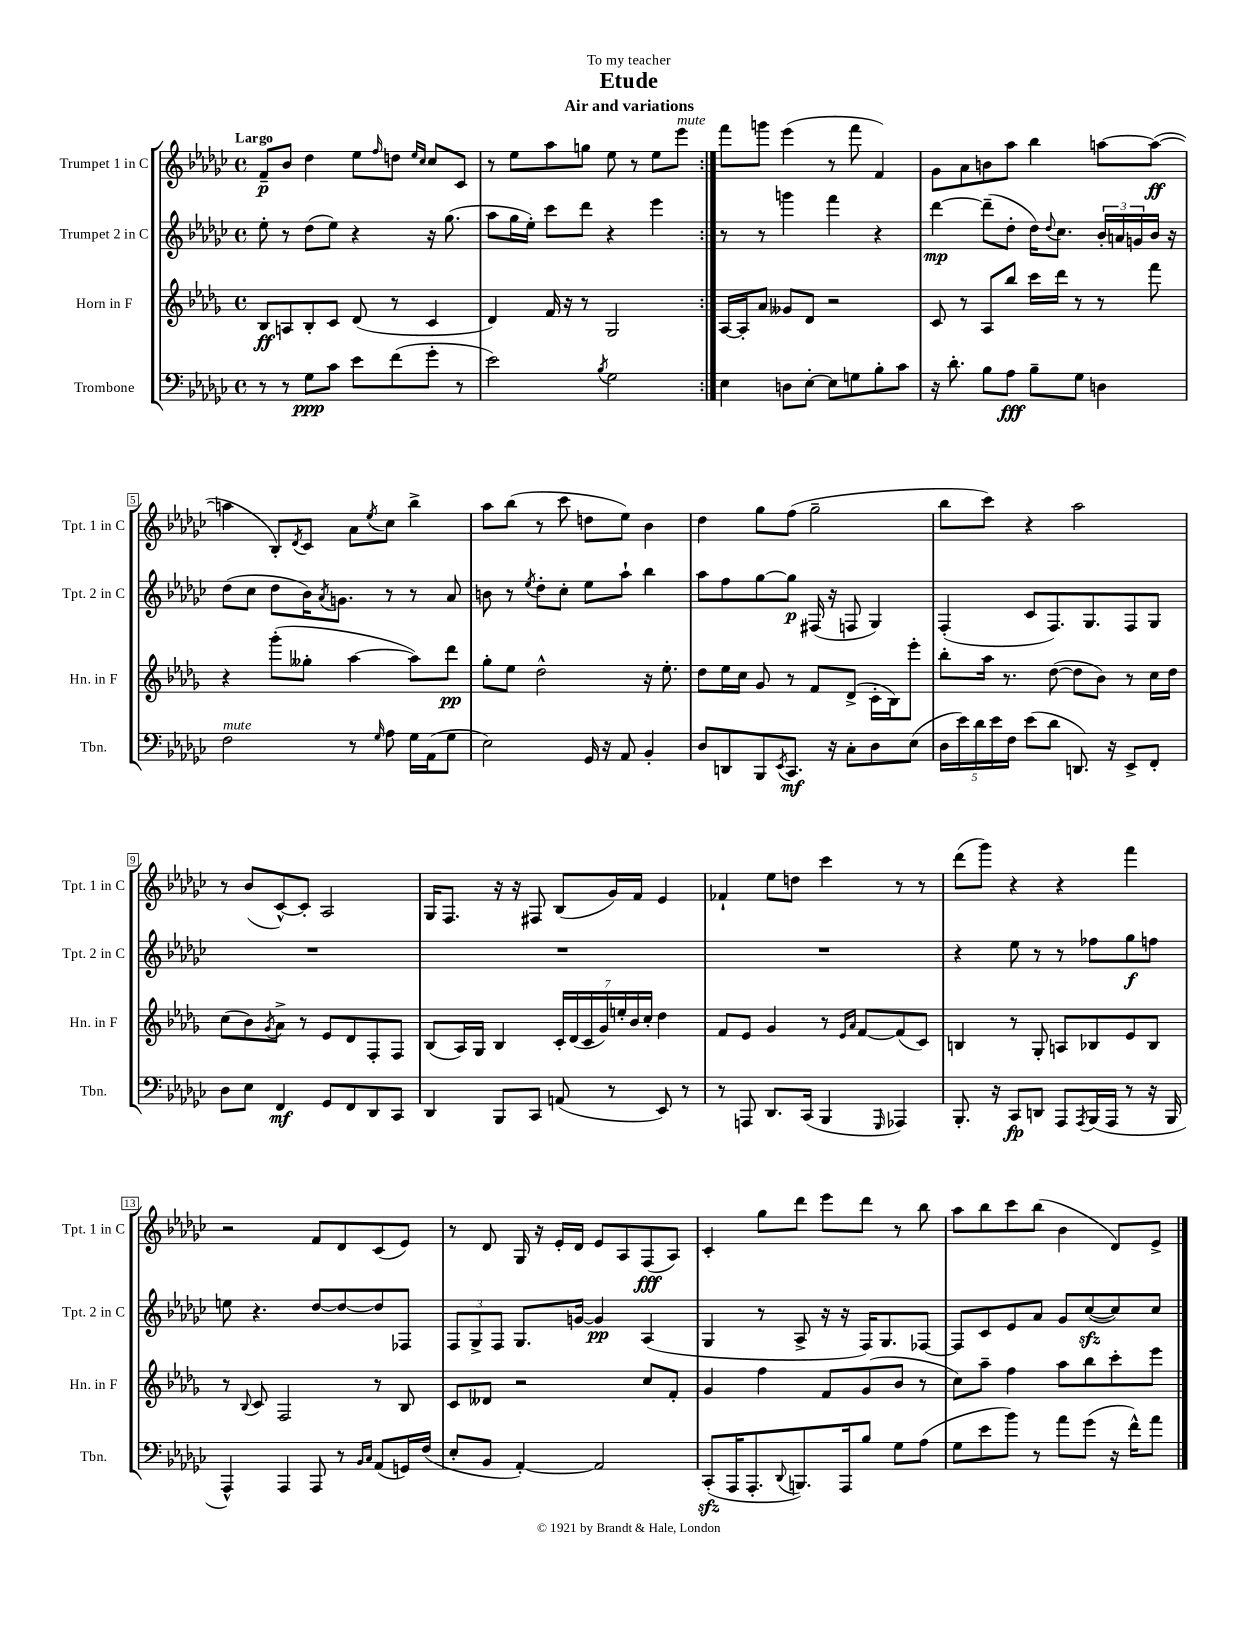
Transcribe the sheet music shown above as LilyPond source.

\header { title = "Etude" subtitle = "Air and variations" dedication = "To my teacher" }
<<
\new StaffGroup <<
\new Staff = "s0" \with { instrumentName = "Trumpet 1 in C" shortInstrumentName = "Tpt. 1 in C" } {
    \clef treble \key ges \major \defaultTimeSignature \time 4/4 \tempo "Largo"
    \repeat volta 2 { f'8--\p bes'8 des''4 ees''8 \grace { f''16 } d''8 \grace { ees''16 ces''16 } ces''8 ces'8 |
    r8 ees''8 aes''8 g''8 ees''8 r8 ees''8 ees'''8^\markup { \italic "mute" } | }
    f'''8 g'''8 ees'''4( r8 f'''8 f'4) |
    ges'8 aes'8 b'8 aes''8 bes''4 a''8~ a''8~\ff( |
    a''4 bes8-.) \acciaccatura { des'8 } ces'8 aes'8 \acciaccatura { ees''8 } ces''8 bes''4-> |
    aes''8 bes''8( r8 ces'''8 d''8 ees''8) bes'4 |
    des''4 ges''8 f''8( ges''2-- |
    bes''8 ces'''8) r4 aes''2 |
    r8 bes'8( ces'8~-^) ces'8-. aes2 |
    ges16 f8. r16 r16 fis8 bes8( ges'16) f'16 ees'4 |
    fes'4-! ees''8 d''8 ces'''4 r8 r8 |
    des'''8( ges'''8) r4 r4 f'''4 |
    r2 f'8 des'8 ces'8( ees'8) |
    r8 des'8 ges16 r16 ees'16-. des'16 ees'8 aes8 f8\fff( aes8) |
    ces'4-. ges''8 des'''8 ees'''8 des'''8 r8 bes''8 |
    aes''8 bes''8 ces'''8 bes''8( bes'4 des'8) ees'8-> \bar "|." |
}
\new Staff = "s1" \with { instrumentName = "Trumpet 2 in C" shortInstrumentName = "Tpt. 2 in C" } {
    \clef treble \key ges \major \defaultTimeSignature \time 4/4
    \repeat volta 2 { ees''8-. r8 des''8( ees''8) r4 r16 ges''8.( |
    aes''8 ges''16 ees''16-.) ces'''8 des'''8 r4 ees'''4 | }
    r8 r8 g'''4 f'''4 r4 |
    des'''4~\mp des'''8--( des''8-. des''16) \appoggiatura { des''8 } ces''8. \tuplet 3/2 { bes'16-. a'16 g'16 } bes'16 r16 |
    des''8( ces''8 des''8 bes'16) \acciaccatura { aes'8 } g'8. r8 r8 aes'8 |
    b'8 r8 \acciaccatura { ees''8 } des''8-. ces''8-. ees''8 aes''8-! bes''4 |
    aes''8 f''8 ges''8~ ges''8\p fis16( r16 f8 ges4) |
    f4-.( ces'8 f8.) ges8. f8 ges8 |
    R1 |
    R1 |
    R1 |
    r4 ees''8 r8 r8 fes''8 ges''8\f f''8 |
    e''8 r4. des''8~ des''8~ des''8 fes8 |
    \tuplet 3/2 { f8 ges8-> f8 } ges8. g'16~ g'4\pp aes4( |
    ges4 r8 aes8-> r16 r16 f16) ges8. fes8~ |
    fes8 ces'8 ees'8 aes'8 ges'8 ces''8~\sfz( ces''8) ces''8 \bar "|." |
}
\new Staff = "s2" \with { instrumentName = "Horn in F" shortInstrumentName = "Hn. in F" } {
    \clef treble \key des \major \defaultTimeSignature \time 4/4
    \repeat volta 2 { bes8\ff a8 bes8-. c'8 des'8( r8 c'4 |
    des'4) f'16 r16 r8 ges2 | }
    aes16~ aes16-. aes'8 geses'8 des'8 r2 |
    c'8 r8 aes8 bes''8 c'''16 des'''16 r8 r8 f'''8 |
    r4 ges'''8-.( geses''8-. aes''4~ aes''8) des'''8\pp |
    ges''8-. ees''8 des''2-^ r16 ees''8.-. |
    des''8 ees''16 c''16 ges'8 r8 f'8 des'8->( c'16-. bes16) ees'''8-. |
    bes''8-. aes''16 r8. des''8~( des''8 bes'8) r8 c''16 des''16 |
    c''8( bes'8) \acciaccatura { ges'8 } aes'8-> r8 ees'8 des'8 f8-. f8 |
    bes8( aes16) ges16 bes4 \tuplet 7/4 { c'16-. des'16( c'16 ges'16) e''16-. bes'16 c''16-. } des''4 |
    f'8 ees'8 ges'4 r8 \grace { ees'16 aes'16 } f'8~ f'8( c'8) |
    b4 r8 ges8-. a8 bes8 ees'8 bes8 |
    r8 \appoggiatura { bes8 } c'8 f2 r8 bes8 |
    c'8 deses'8 r2 c''8 f'8-. |
    ges'4 f''4 f'8 ges'8( bes'8 r8 |
    c''8) aes''8-- f''4 aes''8 bes''8 c'''8-. ees'''8 \bar "|." |
}
\new Staff = "s3" \with { instrumentName = "Trombone" shortInstrumentName = "Tbn." } {
    \clef bass \key ges \major \defaultTimeSignature \time 4/4
    \repeat volta 2 { r8 r8 ges8\ppp ces'8 ees'8 f'8( ges'8-. r8 |
    ees'2) \acciaccatura { bes8 } ges2 | }
    ees4 d8 ees8~-. ees8 g8 bes8-. ces'8 |
    r16 des'8.-. bes8 aes8\fff bes8-- ges8 d4 |
    f2^\markup { \italic "mute" } r8 \grace { ges16 } aes8 ges16 aes,16( ges8 |
    ees2) ges,16 r16 aes,8 bes,4-. |
    des8 d,8 bes,,8 \acciaccatura { ees,8 } ces,8.\mf r16 ces8-. des8 ees8( |
    \tuplet 5/4 { des16 ees'16) des'16 ees'16 f16 } ees'8( des'8 d,8.) r16 ees,8-> f,8-. |
    des8 ees8 f,4\mf ges,8 f,8 des,8 ces,8 |
    des,4 bes,,8 ces,8 a,8( r8 ees,8) r8 |
    r8 a,,8 des,8. ces,16( bes,,4 \grace { ges,,16 } aes,,4) |
    bes,,8.-. r16 ces,8\fp d,8 aes,,8 \acciaccatura { aes,,8 } bes,,16( aes,,16 r8 r16 bes,,16 |
    aes,,4-^) aes,,4 aes,,8 r8 \grace { bes,16 ces16 } aes,8( g,16) f16( |
    ees8-. bes,8 aes,4~-.) aes,2 |
    ces,8-.\sfz( aes,,16 aes,,8.-. \appoggiatura { des,8 } b,,8.) aes,,16 bes8 ges8 aes8( |
    ges8 ees'8 bes'8) r8 aes'8 ges'8( r16 f'16-^) aes'8 \bar "|." |
}
>>
>>
\layout { \context { \Score \override BarNumber.stencil = #(make-stencil-boxer 0.1 0.3 ly:text-interface::print) } }
